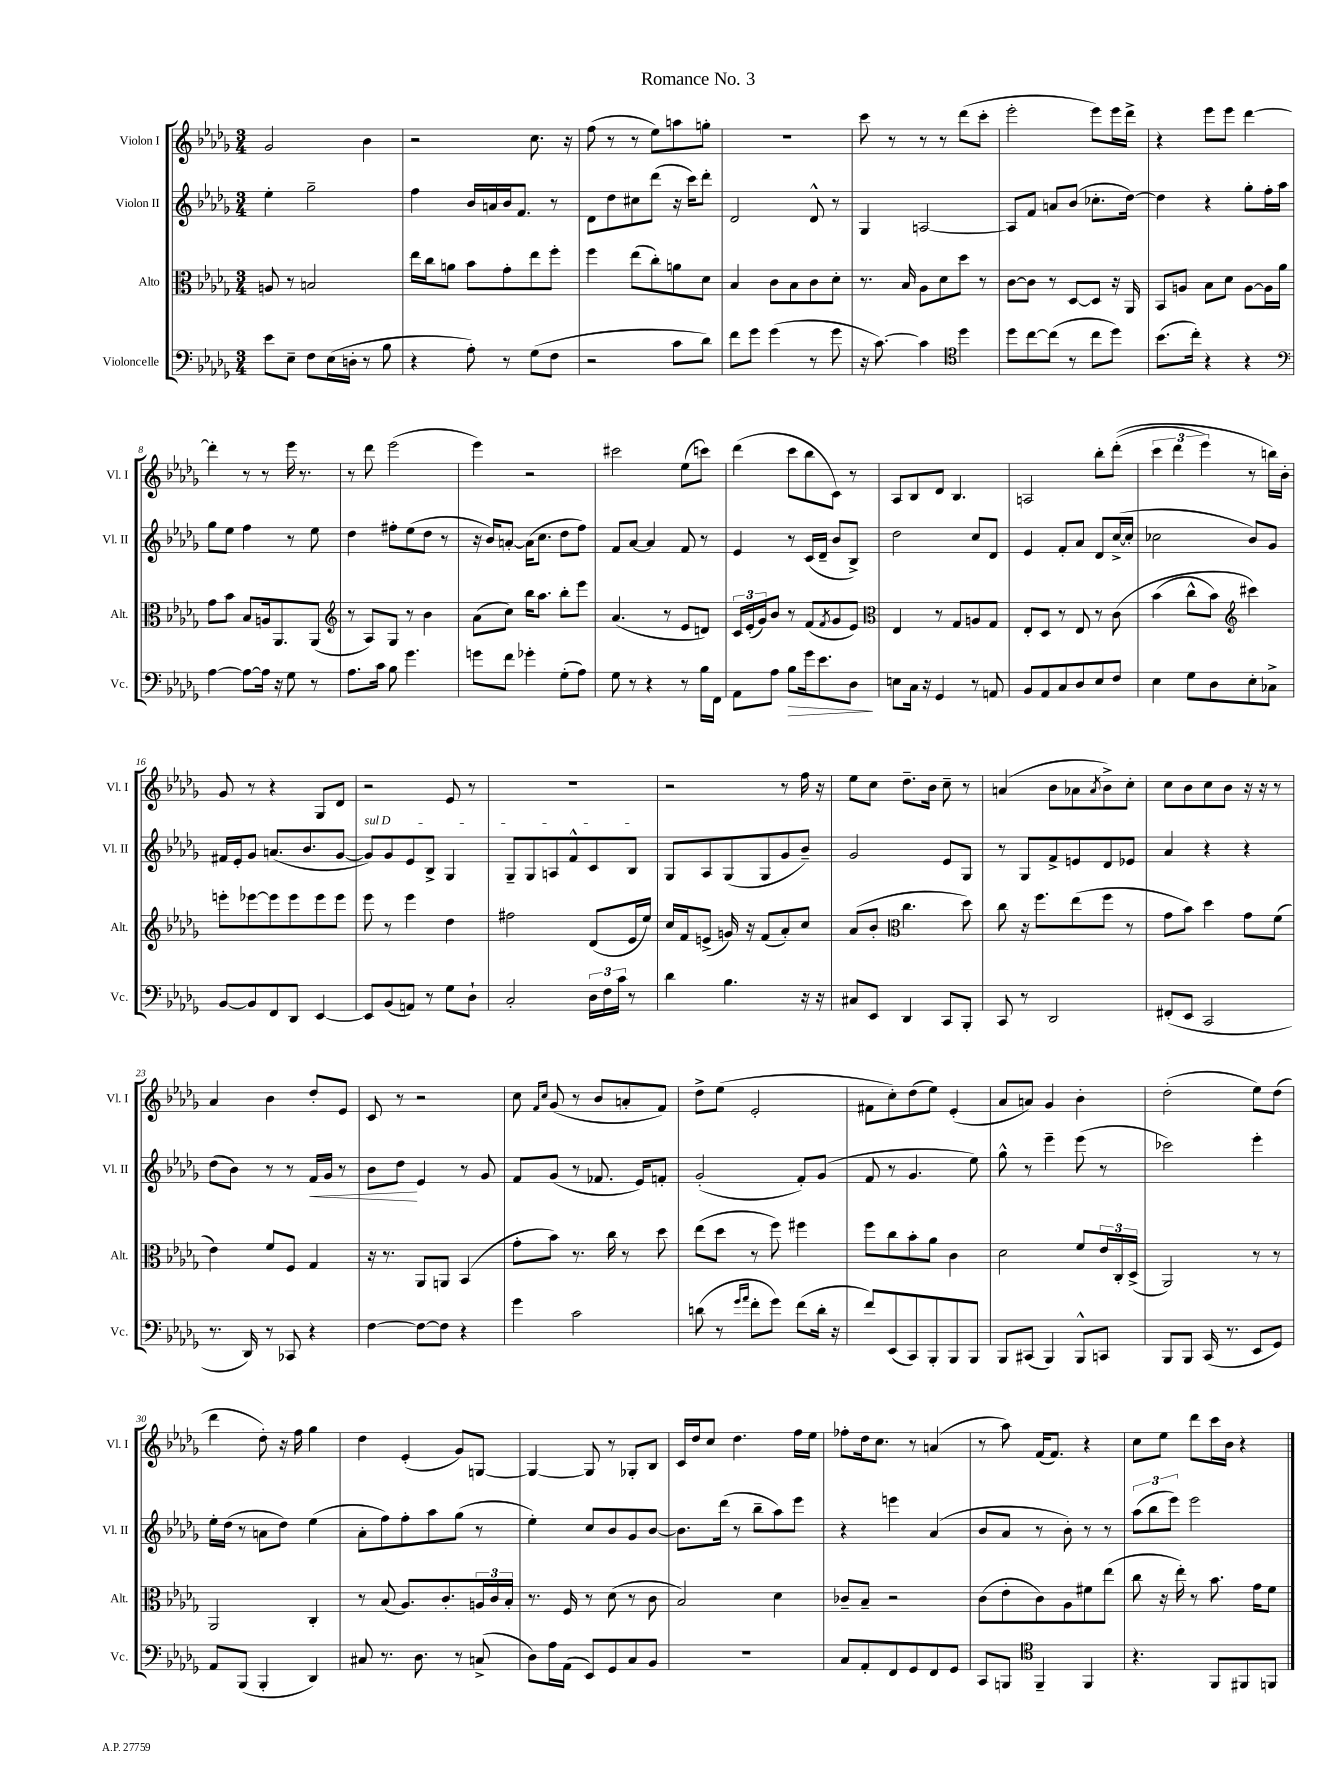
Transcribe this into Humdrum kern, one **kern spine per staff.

**kern	**kern	**kern	**kern
*staff4	*staff3	*staff2	*staff1
*clefF4	*clefC3	*clefG2	*clefG2
*k[b-e-a-d-g-]	*k[b-e-a-d-g-]	*k[b-e-a-d-g-]	*k[b-e-a-d-g-]
*M3/4	*M3/4	*M3/4	*M3/4
8e-	8A	4ee-'	2g-
8E-~	8r	.	.
8F	2B	2gg-~	.
(16E-	.	.	.
16D'	.	.	.
8r	.	.	4b-
8B-	.	.	.
=	=	=	=
4r	16ee-	4ff	2r
.	16cc	.	.
.	8a	.	.
8A-')	8b-	16b-	.
.	.	16a	.
8r	8g-'	16b-	.
.	.	8.f	.
(8G-	8ee-	.	8.cc
8F	8ff'	8r	.
.	.	.	16r
=	=	=	=
2r	4ff	8d-	(8ff
.	.	8dd-	8r
.	(8ee-	8cc#	8r
.	8cc')	(8ddd-	8ee-)
8c	8a	16r	8aa
.	.	16ccc)	.
8d-)	8d-	8ddd-'	8gg'
=	=	=	=
8f	4B-	2d-	2.r
8g-	.	.	.
(4g-	8c	.	.
.	8B-	.	.
8r	8c	8d-^^	.
8g-	8d-'	8r	.
=	=	=	=
16r	8.r	4G-	8ccc
[8.c)	.	.	.
.	.	.	8r
.	16B-	.	.
4c]	8A-	[2A	8r
.	8d-	.	8r
*clefC4	*	*	*
4dd-	8dd-	.	(8ddd-
.	8r	.	8ccc'
=	=	=	=
8dd-	[8c	8A]	2eee-'
[8cc	8c]	8f	.
(8cc]	8r	8a	.
8r	[8D-	(8b-	.
8cc	8D-]	8.cc-'	8eee-)
8dd-)	16r	.	16eee-
.	16AA-	[16dd-)	16ddd-^
=	=	=	=
(8.b-	8BB-	4dd-]	4r
.	8A	.	.
16cc')	.	.	.
4r	8B-	4r	8eee-
.	8d-	.	8eee-
4r	[8A	8gg-'	[4ddd-
.	16A]	16ff'	.
.	16a-	16aa-	.
=	=	=	=
*clefF4	*	*	*
[4A-	8g-	8gg-	4ddd-']
.	8b-	8ee-	.
8A-_	8B-	4ff	8r
16A-]	16A	.	8r
16r	8.AA-	.	.
8G-	.	8r	16eee-
.	.	.	8.r
8r	(8AA-	8ee-	.
=	=	=	=
*	*clefG2	*	*
8.A-	8r	4dd-	8r
.	8A-)	.	8ddd-
16c	.	.	.
8B-	8G-	8ff#'	(2eee-
4.g-	8r	(8ee-	.
.	4b-	8dd-	.
.	.	8r	.
=	=	=	=
8g	(8a-	16r	4eee-)
.	.	16b-)	.
8f	8cc)	[8a'	.
4g-'	16bb-	(16a]	2r
.	8.aa-	8.cc	.
(8G-'	8bb-'	8dd-	.
8A-)	8eee-	8ff)	.
=	=	=	=
8G-	(4.a-	8f	2ccc#
8r	.	[8a-	.
4r	.	4a-]	.
.	8r	.	.
8r	8e-	8f	(8ee-
16B-	8d)	8r	8ccc)
16FF	.	.	.
=	=	=	=
8AA-	24c	4e-	(4ddd-
.	(24e-'	.	.
.	24g-)	.	.
8A-	8b-	.	.
8B-	8r	8r	8ccc
16g-	(8f	(16c	8bb-
8.e-	.	16d-~	.
.	8qf	.	.
.	8g-	8b-	8c)
8D-	8e-)	8B-^)	8r
=	=	=	=
*	*clefC3	*	*
8E	4E-	2dd-	8A-
16C	.	.	8B-
16r	.	.	.
4GG-	8r	.	8d-
.	8G-	.	4.B-
8r	8A	8cc	.
8AA	8G-	8d-	.
=	=	=	=
8BB-	8E-'	4e-	2A
8AA-	8D-	.	.
8C	8r	8f'	.
8D-	8E-	8a-	.
8E-	8r	8d-	8bb-'
8F	&(8c	([16cc^	&((8ddd-'
.	.	16cc']	.
=	=	=	=
4E-	(4b-	2cc-	6ccc
.	.	.	6ddd-
8G-	8cc^^	.	.
.	.	.	6eee-)
8D-	8b-)	.	.
*	*clefG2	*	*
8E-'	4ccc#&)	8b-)	8r
8C-^	.	8g-	16bb&)
.	.	.	16b-'
=	=	=	=
[8BB-	8eee'	16f#	8g-
.	.	16e-'	.
8BB-]	[8eee-	8g-	8r
8FF	8eee-]	(8.a	4r
8DD-	8eee-	.	.
.	.	8.b-	.
[4EE-	8eee-	.	8G-
.	8eee-	[8g-	8d-
=	=	=	=
8EE-]	8eee-	8g-])	2r
(8BB-	8r	8g-	.
8AA)	4eee-	8e-	.
8r	.	8B-^	.
8G-	4dd-	4G-	8e-
8D-`	.	.	8r
=	=	=	=
2C'	2ff#	8G-~	2.r
.	.	8G-	.
.	.	8A	.
.	.	8f^^	.
24D-	(8d-	8c	.
24F	.	.	.
24c	.	.	.
8r	16e-	8B-	.
.	16ee-)	.	.
=	=	=	=
4d-	16cc	8G-	2r
.	16f	.	.
.	(8e^	8A-	.
4.B-	16g)	(8G-	.
.	16r	.	.
.	(8f	8G-	.
.	8a-')	8g-	8r
16r	8cc	8b-~)	16ff
16r	.	.	16r
=	=	=	=
8C#	(8a-	2g-	8ee-
8EE-	8b-'	.	8cc
*	*clefC3	*	*
4DD-	4.cc	.	8.dd-~
.	.	.	16b-
8CC	.	8e-	8cc~
8BBB-'	8dd-)	8G-	8r
=	=	=	=
8CC	8cc	8r	(4a
8r	16r	8G-	.
.	8.ff	.	.
2DD-	.	8f^	8b-
.	(8ee-	8e	8a-
.	.	.	8qa-
.	8ff	8d-	8b-^)
.	8r	8e-	8cc'
=	=	=	=
(8FF#'	8g-	4a-	8cc
8EE-	8b-)	.	8b-
2CC	4dd-	4r	8cc
.	.	.	8b-
.	8g-	4r	16r
.	.	.	16r
.	(8f	.	8r
=	=	=	=
8.r	4e-)	(8dd-	4a-
.	.	8b-)	.
16DD-)	.	.	.
8r	8f	8r	4b-
8CC-	8F	8r	.
4r	4G-	16f	8dd-'
.	.	16g-	.
.	.	8r	8e-
=	=	=	=
[4F	16r	8b-	8c
.	8.r	.	.
.	.	8dd-	8r
8F_	8AA-	4e-	2r
8F]	8AA	.	.
4r	(4BB-	8r	.
.	.	8g-	.
=	=	=	=
4g-	8g-'	8f	8cc
.	.	.	16qqf
.	.	.	16qqcc
.	8b-)	(8g-	(8g-
2c	8.r	8r	8r
.	.	8.f-	8b-
.	16cc	.	.
.	8r	.	8a'
.	.	16e-)	.
.	8dd-	8f'	8f)
=	=	=	=
(8d	(8ee-	(2g-'	8dd-^
8r	8dd-	.	(8ee-
16qqg-	.	.	.
16qqa-	.	.	.
8f'	8r	.	2e-'
8g-)	8ff)	.	.
(8f	4ff#	8f')	.
16d'	.	(8g-	.
16r	.	.	.
=	=	=	=
8f)	8ff	8f	8f#
(8EE-	8cc	8r	8cc')
8CC)	8b-'	4.g-	(8dd-
8BBB-'	8a-	.	8ee-)
8BBB-	4c	.	(4e-'
8BBB-	.	8ee-)	.
=	=	=	=
8BBB-	2d-	8gg-^^	8a-
(8CC#	.	8r	8a)
4BBB-)	.	4eee-~	4g-
8BBB-^^	8f	(8eee-	4b-'
8CC	24e-	8r	.
.	24C'	.	.
.	(24D-^	.	.
=	=	=	=
8BBB-	2AA-)	2ccc-)	(2dd-'
8BBB-	.	.	.
(16CC	.	.	.
8.r	.	.	.
8EE-	8r	4eee-'	8ee-)
8GG-)	8r	.	(8dd-
=	=	=	=
8AA-	2AA-	16ee-'	4ddd-
.	.	(16dd-	.
(8BBB-	.	8r	.
4BBB-'	.	8a	8dd-')
.	.	8dd-)	16r
.	.	.	16ff
4DD-)	4C'	(4ee-	4gg-
=	=	=	=
8C#	8r	8a-'	4dd-
8.r	(8B-	8ff)	.
.	8.A-)	8ff'	(4e-'
8.D-	.	.	.
.	.	8aa-	.
.	8.c'	.	.
8r	.	(8gg-	8g-)
(8C^	24A	8r	[8G
.	24c	.	.
.	24B-'	.	.
=	=	=	=
8D-)	8.r	4ee-')	4G_
16A-	.	.	.
(16AA-	16F	.	.
8EE-)	8r	8cc	8G]
8GG-	(8d-	8b-	8r
8C	8r	8g-	8G-'
8BB-	8c	[8b-	8B-
=	=	=	=
2.r	2B-)	8.b-]	16c
.	.	.	16dd-
.	.	.	8cc
.	.	(16ddd-	.
.	.	8r	4.dd-
.	.	8bb-~	.
.	4d-	8aa-)	.
.	.	8eee-	16ff
.	.	.	16ee-
=	=	=	=
8C	8c-~	4r	8ff-'
8AA-'	8B-~	.	16dd-
.	.	.	8.cc
8FF	2r	4eee	.
8GG-	.	.	8r
8FF	.	(4a-	(4a
8GG-	.	.	.
=	=	=	=
8CC	(8c	8b-	8r
8BBB	8e-'	8a-	8aa-)
*clefC4	*	*	*
4FF~	8c)	8r	(16f
.	.	.	8.f)
.	8A-	8b-')	.
4FF	8f#	8r	4r
.	(8ee-	8r	.
=	=	=	=
4.r	8cc	(12aa-	8cc
.	.	12bb-	.
.	16r	.	8ee-
.	.	12eee-)	.
.	16ee-')	.	.
.	8r	2eee-	8ddd-
8FF	8.b-	.	16ccc
.	.	.	16b-
8FF#	.	.	4r
.	16g-	.	.
8FF	8f	.	.
==	==	==	==
*-	*-	*-	*-
